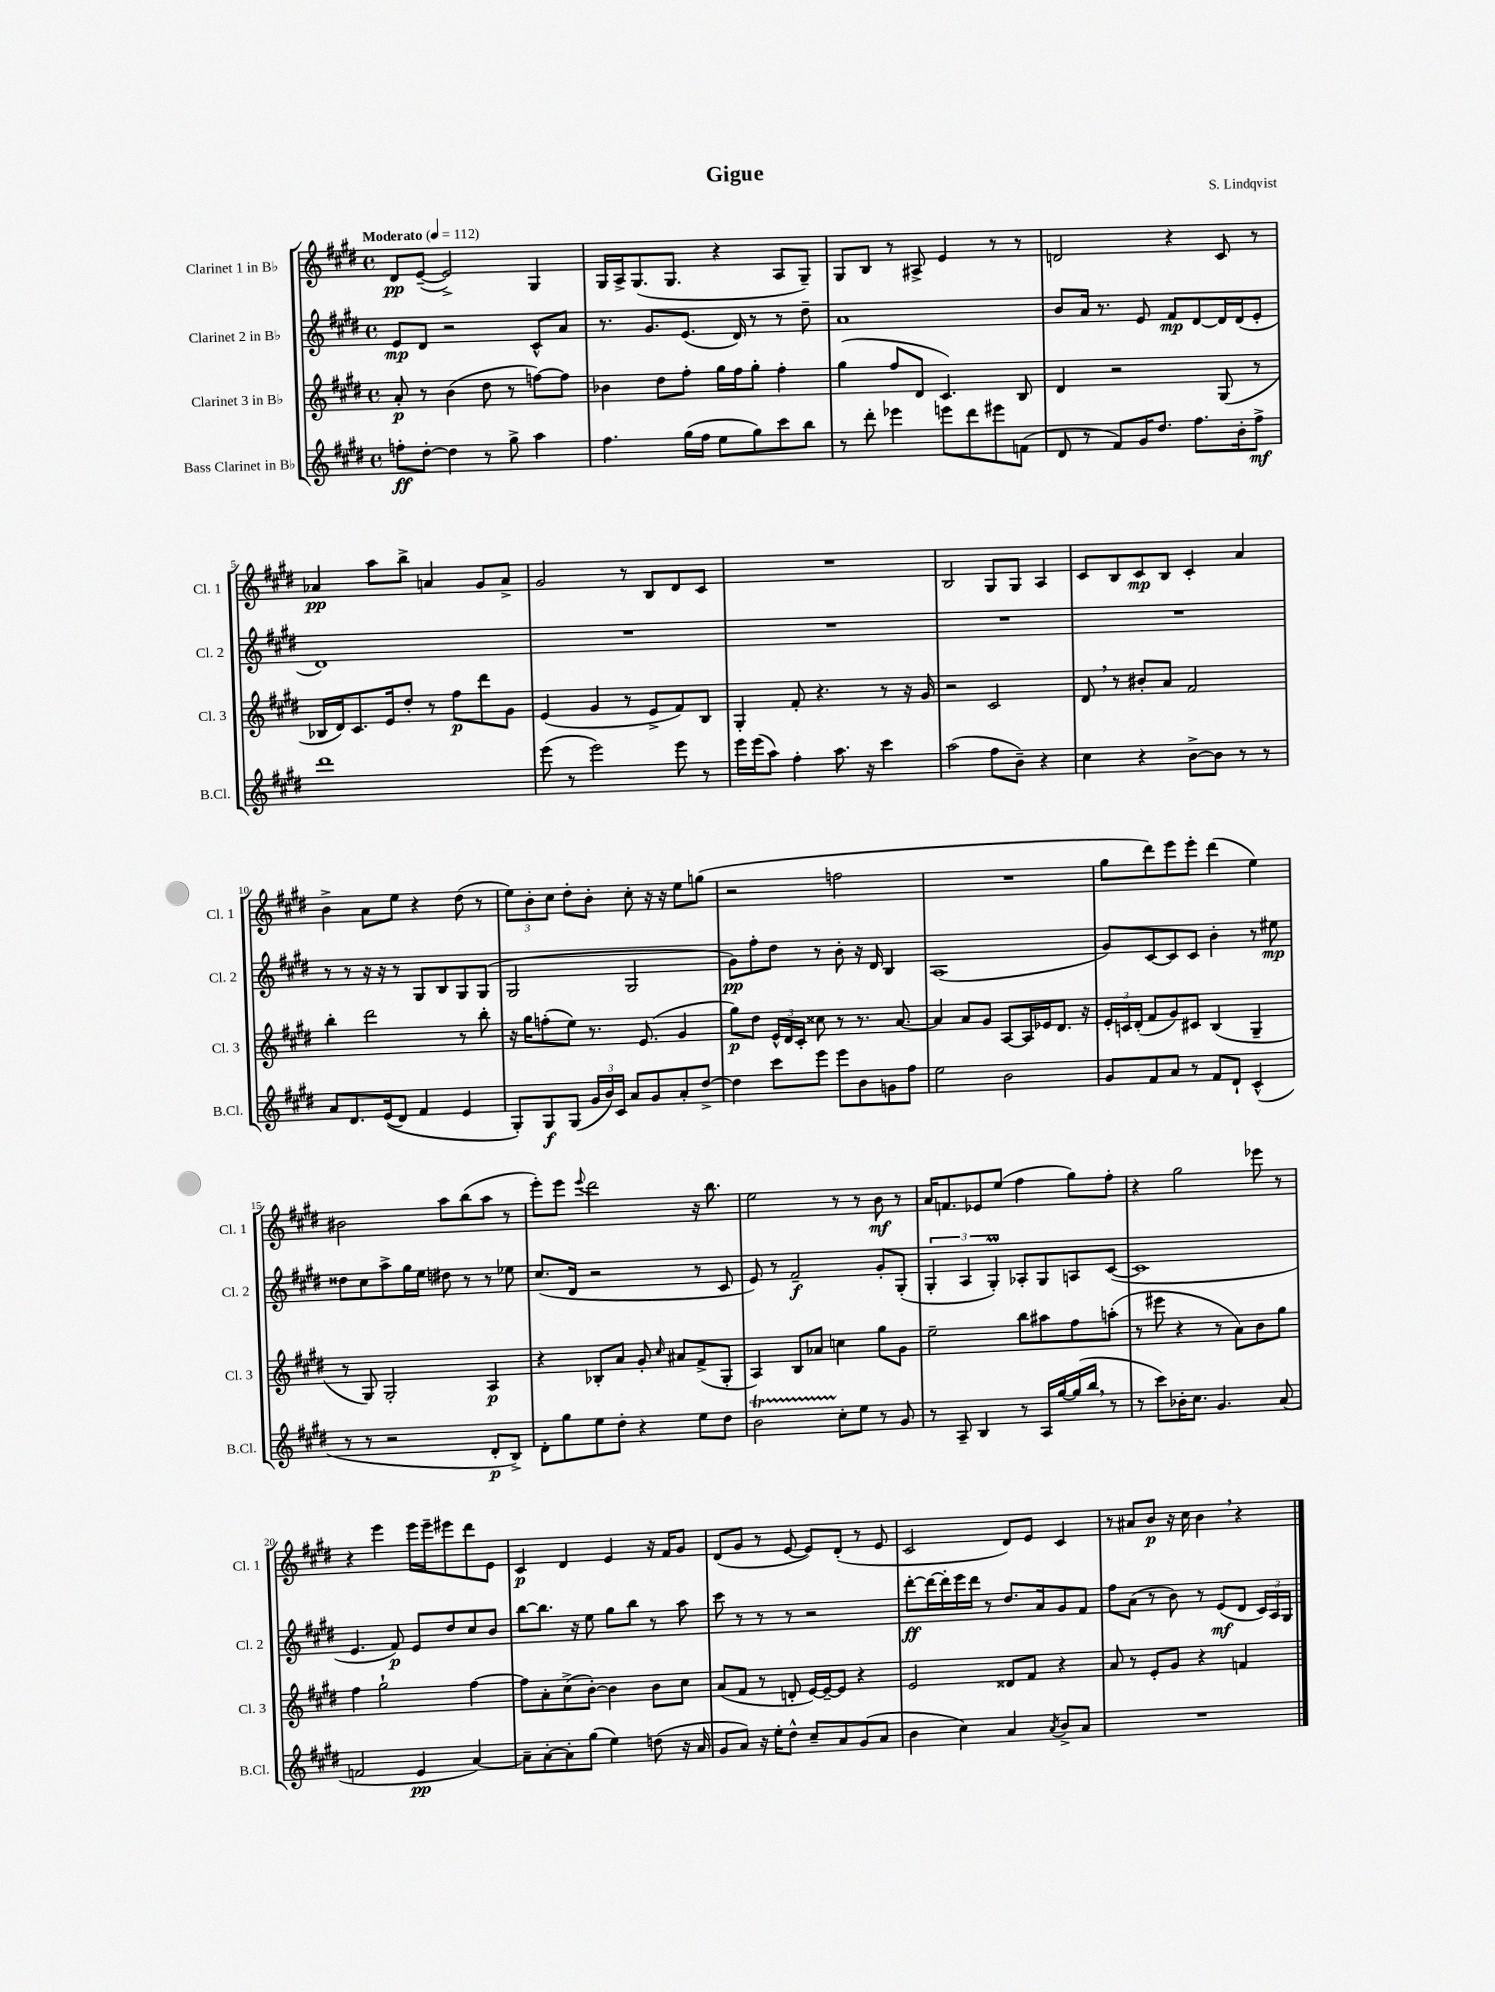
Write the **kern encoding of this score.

**kern	**kern	**kern	**kern
*staff4	*staff3	*staff2	*staff1
*clefG2	*clefG2	*clefG2	*clefG2
*k[f#c#g#d#]	*k[f#c#g#d#]	*k[f#c#g#d#]	*k[f#c#g#d#]
*M4/4	*M4/4	*M4/4	*M4/4
*met(c)	*met(c)	*met(c)	*met(c)
*MM112	*MM112	*MM112	*MM112
8ff'\L	8a'/	8e/L	8d#/L
[8dd#'\J	8r	8d#/J	([8e~/J
4dd#\]	(4b\	2r	2e^/])
8r	8dd#\	.	.
8gg#^\	8r	.	.
4aa\	[8ff\L)	8c#^^/L	4G#/
.	8ff\]J	8a/J	.
=	=	=	=
4.ff#\	4b-\	8.r	16G#/LL
.	.	.	16A^/J
.	.	.	(8.G#/
.	.	8.g#/L	.
.	8dd#\L	.	.
.	.	.	8.G#/J
(16gg#\LL	8ff#'\J	(8.e/J	.
16ff#\JJ	.	.	.
8ee\L	16gg#\LL	.	4r
.	16ff#\J	16d#/)	.
8gg#\)	8gg#'\J	8r	.
8ccc#\	4ff#'\	8r	8A/L
8bb\J	.	8dd#~\	8G#~/J)
=	=	=	=
8r	(4gg#\	1a	8G#/L
8ddd#'\	.	.	8B/J
4eee-\	8ff#/L	.	8r
.	8d#/J	.	8A#^/
8eee\L	4.c#/)	.	4e/
8ddd#\	.	.	.
8eee#\	.	.	8r
(8f\J	8B/	.	8r
=	=	=	=
8d#/	4d#/	8b/L	2d/
8r	.	16a/Jk	.
.	.	8.r	.
8f#/L)	2r	.	.
16g#/K	.	8e/	.
8.dd#/J	.	.	.
.	.	8f#/L	4r
8.ff#\L	.	[8d#/	.
.	(8G#/	16d#/]L	8c#/
16b'\k	.	(16d#/J	.
8ff#^\J	8r	8e'/J	8r
=	=	=	=
1ddd#	16B-/LL	1d#)	4a-/
.	16d#/J)	.	.
.	8.c#/	.	.
.	.	.	8aa\L
.	16e/k	.	.
.	8dd#'/J	.	8bb^\J
.	8r	.	4a/
.	8ff#\L	.	.
.	8ddd#\	.	8g#/L
.	8g#\J	.	8a^/J
=	=	=	=
(8eee\	(4e/	1r	2g#/
8r	.	.	.
2eee\)	4g#/	.	.
.	8r	.	8r
.	8e^/L	.	8B/L
8eee\	8f#/)	.	8d#/
8r	8B/J	.	8c#/J
=	=	=	=
16eee\LL	4G#'/	1r	1r
(16eee\J	.	.	.
8aa\J)	.	.	.
4ff#'\	8f#'/	.	.
.	4.r	.	.
8.aa\	.	.	.
16r	.	.	.
4ccc#\	8r	.	.
.	16r	.	.
.	16g#/	.	.
=	=	=	=
(2aa\	2r	1r	2B/
8ff#\L	2c#/	.	8G#/L
8b~\J)	.	.	8G#/J
4r	.	.	4A/
=	=	=	=
4cc#\	8d#/	1r	8c#/L
.	8r	.	8B/
4r	8b#'/L	.	8c#/
.	8a/J	.	8B/J
[8b^\L	2f#/	.	4c#'/
8b\]J	.	.	.
8r	.	.	4a/
8r	.	.	.
=	=	=	=
8a/L	4bb'\	8r	4b^\
8.d#/	.	8r	.
.	2ddd#\	16r	8a\L
&((16e/k	.	16r	.
8d#/J)	.	8r	8ee\J
4f#/	.	8G#/L	4r
.	.	8B/	.
4e/	8r	8G#/	(8dd#\
.	8bb'\	(8G#/J	8r
=	=	=	=
8G#'/L&)	16r	2G#/	12ee\L)
.	16gg#\LK	.	.
.	.	.	12b'\
8G#/	(8ff'\	.	.
.	.	.	12cc#\J
(8G#/J	8ee\J)	.	8dd#'\L
24g#/LL	8.r	.	8b'\J
24b/)	.	.	.
24c#/JJ	.	.	.
8a/L	.	2G#/	8cc#'\
.	(8.e/	.	.
8g#/	.	.	16r
.	.	.	16r
8a'/	4g#/	.	8ee\L
[8dd#^/J	.	.	(8gg\J
=	=	=	=
4dd#\]	8gg#\L)	8g#\L)	2r
.	8dd#\J	8ff#'\	.
8ccc#\L	24e^^/LL	8dd#\J	.
.	24d#/	.	.
.	24c#'/JJ	.	.
8eee\J	8cc##\	8r	.
8eee\L	8r	8b'\	2ff\
8b\	8.r	16r	.
.	.	16d#/	.
8g\	.	4B/	.
.	[8.a/	.	.
8ff#\J	.	.	.
=	=	=	=
2ee\	4a/]	(1A	1r
.	8a/L	.	.
.	8g#/J	.	.
2b\	[8A/L	.	.
.	16A/]L	.	.
.	16e-/J	.	.
.	8.d#/J	.	.
.	16r	.	.
=	=	=	=
8g#/L	24e'/LL	8g#/L)	8gg#\L
.	24c/	.	.
.	(24d#'/JJ	.	.
8f#/	8f#/L	[8c#/	8ddd#\)
8a/J	8g#/)	8c#/]	8eee\
8r	8c#/J	8c#/J	8eee'\J
8f#/L	(4B/	4b'\	(4ddd#\
8d#`/J	.	.	.
(4c#^^/	4G#~/	8r	4ee\)
.	.	8ee#\	.
=	=	=	=
8r	8r	8dd##\L	2b#\
8r	8G#/)	8cc#\	.
2r	2G#'/	8aa^\	.
.	.	16gg#\L	.
.	.	16ee\JJ	.
.	.	8dd#\	8aa\L
.	.	8r	(8bb\
8d#'/L	4A/	8r	8aa\J
8B^/J)	.	8ee-\	8r
=	=	=	=
8d#'\L	4r	(8.cc#/L	8eee'\L)
8gg#\	.	.	8eee\J
.	.	16d#/Jk	.
.	.	.	8qqeee/
8ee\	8B-'/L	2r	2ddd#\
8dd#'\J	8a/J	.	.
4r	8g#'/	.	.
.	16qqcc#/	.	.
.	8a#/L	.	.
8ee\L	(8f#^/	8r	16r
.	.	.	8.bb\
8dd#\J	8G#'/J	8c#/	.
=	=	=	=
2b\	4A/)	8e/)	2ee\
.	.	8r	.
.	8B/L	2f#~/	.
.	8a-/J	.	.
8cc#'\L	4cc\	.	8r
8ee\J	.	.	8r
8r	8gg#\L	8g#'/L	8b\
8g#/	8g#\J	(8G#'/J	8r
=	=	=	=
8r	2ee~\	6G#'/	16a/LK
.	.	.	8.f/
8A~/	.	.	.
.	.	6A/	.
4B/	.	.	8e-/
.	.	6G#'/)	.
.	.	.	(8ee/J
8r	8bb\L	8A-'/L	4ff#\
16A/LL	8aa#\	8G#/	.
[16gg#/	.	.	.
(16gg#/]	8ff#\	8A/	8gg#\L)
16bb/JJ	.	.	.
8r	(8aa'\J	([8c#/J	8ff#'\J
=	=	=	=
8r	8r	1c#]	4r
8ccc#\L)	8eee#\	.	.
16b-'\K	4r	.	2gg#\
8.cc#\J	.	.	.
4.g#/	8r	.	.
.	8a\L)	.	.
.	8b\	.	8eee-\
(8a/	8gg#\J	.	8r
=	=	=	=
2f/	4ff#\	4.e/	4r
.	2gg#`\	.	4eee\
.	.	8f#/)	.
4e/	.	8e/L	16eee\LL
.	.	.	16eee~\J
.	.	8dd#/	8eee#\
[4a/)	[4ff#\	8cc#/	8ddd#\
.	.	8b/J	8e\J
=	=	=	=
8a~\]L	8ff#\]L	[8bb\L	4c#/
[8a'\	8a'\	8.bb\]J	.
8a'\]	(8cc#^\	.	4d#/
.	.	16r	.
(8gg#\J	[8b'\J)	8ee\	.
4ee\)	4b\]	8gg#\L	4e/
.	.	8bb\J	.
(8dd\	8b\L	8r	16r
.	.	.	16f#/LK
16r	8cc#\J	8aa\	8g#/J
16a/	.	.	.
=	=	=	=
8g#/L	(8a/L	8ccc#\	(8d#/L
8a/J)	8f#/J	8r	8g#/J
16r	8r	8r	8r
16ee'\LK	.	.	.
8dd#^^\J	8d'/	8r	[8e/
8cc#~/L	[16e/LL)	2r	8e/]L)
.	16e~/_J	.	.
8a/	8e/]J	.	(8d#'/J
(8g#/	4r	.	8r
8a/J	.	.	8e/
=	=	=	=
4b\	2e/	[8ddd#'\L	2c#/
.	.	16ddd#\_L	.
.	.	16ddd#'\]	.
4cc#\)	.	16eee\	.
.	.	16ddd#\JJ	.
.	.	8r	.
4a/	8d##/L	8.dd#/L	8d#/L)
.	8f#/J	.	8e/J
.	.	16a/k	.
8qa/	.	.	.
8b^/L	4r	8g#/	4c#/
8a/J	.	8f#/J	.
=	=	=	=
1r	8a/	8ff#\L	8r
.	8r	(8a\J	8a#/L
.	8e'/L	8r	8b/J
.	8g#/J	8b\)	16r
.	.	.	16cc#\
.	4r	8r	4b\
.	.	(8e/L	.
.	4f/	8d#/J	4r
.	.	24c#/LL)	.
.	.	24A/	.
.	.	24G#/JJ	.
==	==	==	==
*-	*-	*-	*-
